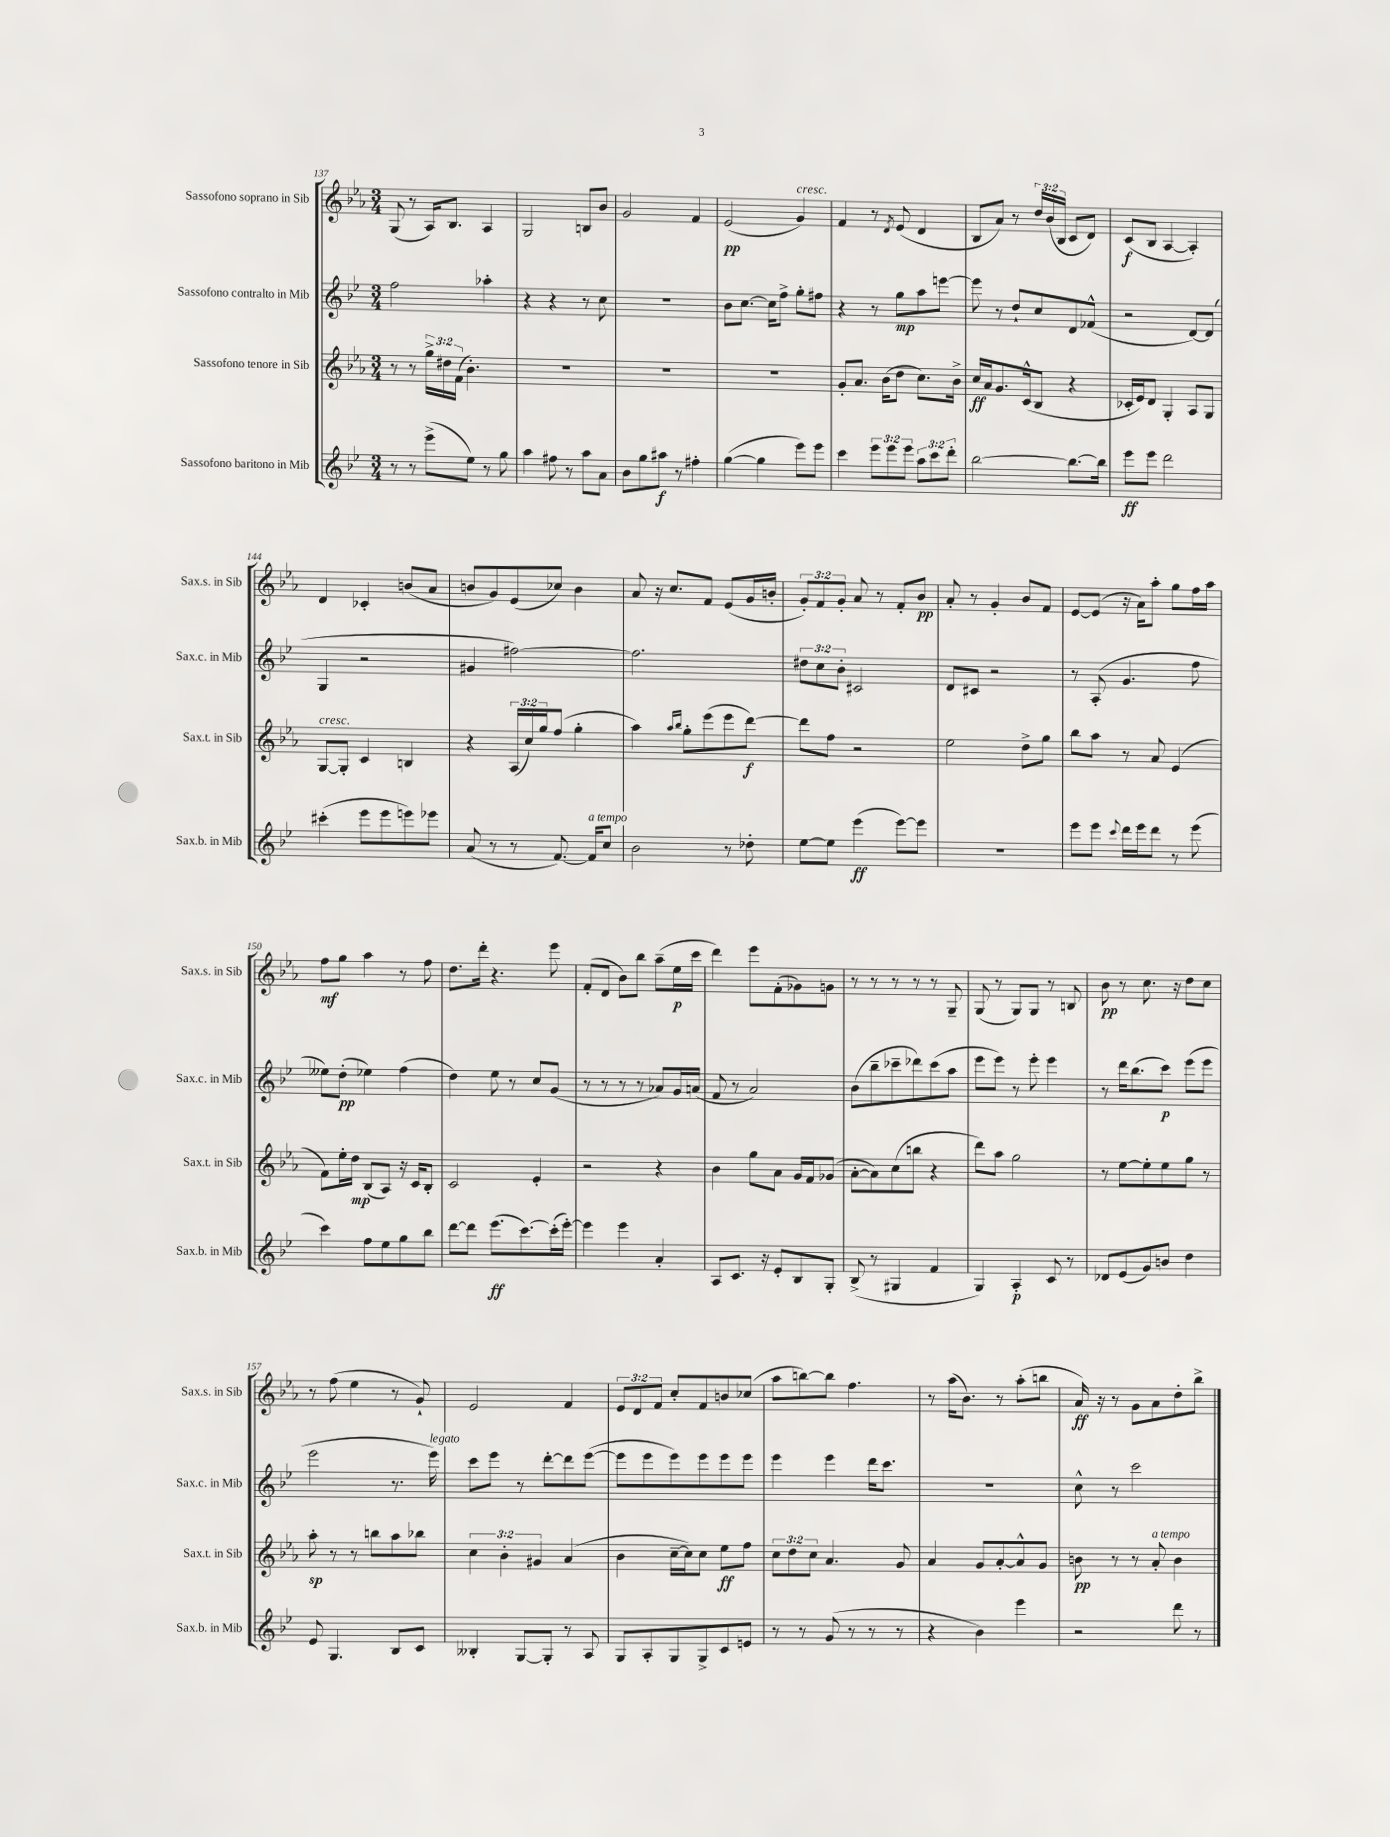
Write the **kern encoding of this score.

**kern	**kern	**kern	**kern
*staff4	*staff3	*staff2	*staff1
*clefG2	*clefG2	*clefG2	*clefG2
*k[b-e-]	*k[b-e-a-]	*k[b-e-]	*k[b-e-a-]
*M3/4	*M3/4	*M3/4	*M3/4
8r	8r	2ff	(8G
8r	8r	.	8r
(8eee-^	24gg^	.	16A-)
.	24dd#	.	.
.	.	.	8.B-
.	(24f	.	.
8ee-)	4.b-')	.	.
8r	.	4aa-'	4A-
8gg	.	.	.
=	=	=	=
4aa	2.r	4r	2G
8ff#	.	4r	.
8r	.	.	.
8aa	.	8r	8B
8a	.	8cc	8b-
=	=	=	=
8b-	2.r	2.r	2g
8gg	.	.	.
8aa#	.	.	.
8r	.	.	.
4ff#'	.	.	4f
=	=	=	=
([4gg	2.r	8b-	(2e-
.	.	[8.cc	.
4gg]	.	.	.
.	.	16cc]	.
.	.	8ff^	.
8eee-)	.	8gg'	4g)
8eee-	.	8ff#	.
=	=	=	=
4ccc	8g'	4r	4f
.	8.a-	.	.
12eee-	.	8r	8r
.	(16b-	.	.
12eee-	.	.	.
.	.	.	8qd
.	8dd	8gg	(8e-
12eee-	.	.	.
12aa	8.cc)	8aa	4d
12ccc	.	.	.
.	.	[8eee	.
12ddd'	.	.	.
.	16b-^	.	.
=	=	=	=
[2bb-	16cc	8eee]	8B-
.	16a-	.	.
.	8.g	8r	8a-)
.	.	8dd`	8r
.	(16c^^	.	.
.	8B-	8cc	24dd
.	.	.	(24b-
.	.	.	24B-
8.bb-_	4r	8d	8c
.	.	(8f-^^	8d)
16bb-]	.	.	.
=	=	=	=
8eee-	16c-'	2r	(8c
.	16e-)	.	.
8eee-	8d	.	8B-
2ddd	4G'	.	[4A-
.	8A-	[8d)	4A-'])
.	8G	(8d]	.
=	=	=	=
(4ccc#'	[8G	4G	4d
.	8G']	.	.
8eee-	4c	2r	4c-'
8eee-	.	.	.
8eee)	4B	.	(8b
8eee-	.	.	8a-
=	=	=	=
(8a	4r	4g#	8b
8r	.	.	8g)
8r	(24A-	[2ff#)	(8e-
.	24cc)	.	.
.	24gg	.	.
[8.f)	(8ff	.	8cc-)
.	4gg'	.	4b
16f]	.	.	.
8cc	.	.	.
=	=	=	=
2b-	4aa-)	2.ff#]	8a-
.	.	.	16r
.	.	.	8.cc
.	16qqaa-	.	.
.	16qqbb-	.	.
.	8gg'	.	.
.	(8eee-	.	8f
8r	8eee-	.	(8e-
8dd-'	[8ddd)	.	16g
.	.	.	16b'
=	=	=	=
[8ee-	8ddd]	12dd#	12g')
.	.	12cc	12f
8ee-]	8ff	.	.
.	.	12b-'	12g'
(4eee-	2r	2c#	8a-
.	.	.	8r
[8eee-)	.	.	8f'
8eee-]	.	.	8b-
=	=	=	=
2.r	2ee-	8d	8a-'
.	.	8c#	8r
.	.	2r	4g'
.	8dd^	.	8b-
.	8gg	.	8f
=	=	=	=
8eee-	8bb-	8r	[8e-
8eee-	8aa-	(8A'	(8e-]
8qqccc	.	.	.
16ddd	8r	4.g	16r
16eee-	.	.	16a-)
8ddd	8a-	.	8aa-'
8r	(4e-	.	8gg
(8eee-	.	8ff	16ff
.	.	.	16aa-
=	=	=	=
4ccc)	8f)	8ee--)	8ff
.	16ee-'	(8dd'	8gg
.	16dd	.	.
8ff	(8B-	4ee-)	4aa-
8ee-	8A-)	.	.
8gg	16r	(4ff	8r
.	16c	.	.
8bb-	8B-'	.	8ff
=	=	=	=
[8ddd	2c	4dd)	8.dd
8ddd]	.	.	.
.	.	.	16ddd'
(8.eee-	.	8ee-	4.r
.	.	8r	.
[8.ccc)	.	.	.
.	4e-'	8cc	.
(16ccc']	.	(8g	8eee-
[16eee-')	.	.	.
=	=	=	=
4eee-]	2r	8r	(8f'
.	.	8r	8d
4eee-	.	8r	8b-)
.	.	8r	8bb-
4a'	4r	8a-)	(8aa-~
.	.	16g	16ee-
.	.	(16a	16ccc
=	=	=	=
8A	4b-	8f	4ddd)
8.c	.	8r	.
.	8gg	2a)	8eee-
16r	.	.	.
8e-'	8a-	.	(8f'
8B-	16g	.	8g-)
.	16f	.	.
8G'	(8g-	.	8g
=	=	=	=
(8B-^	[8a-'	(8b-	8r
8r	8a-])	8bb-~	8r
4G#	(8cc	8ccc-~	8r
.	8bb	8ddd-)	8r
4f	4r	(8ccc-	8r
.	.	8aa	8G~
=	=	=	=
4G)	8ddd)	8eee-	(8G
.	8aa-	8eee-)	8r
4A'	2gg	8r	8G)
.	.	8eee-'	8G
8c	.	4eee-	8r
8r	.	.	8B
=	=	=	=
8d-	8r	8r	8b-
(8e-	[8ee-	16ddd	8r
.	.	(8.bb-	.
8g)	8ee-']	.	8.cc
8b	8ee-	8ccc)	.
.	.	.	16r
4dd	8gg	(8eee-	8dd
.	8r	8eee-	8cc
=	=	=	=
8e-	8aa-'	2eee-	8r
4.G	8r	.	(8ff
.	8r	.	4ee-
.	8bb	.	.
8B-	8aa-	8.r	8r
8c	8bb-	.	8g`)
.	.	16eee-)	.
=	=	=	=
4B--'	6cc	8ccc	2e-
.	.	8eee-	.
.	6b-'	.	.
[8G	.	8r	.
.	6g#	.	.
8G']	.	[8ddd'	.
8r	(4a-	8ddd]	4f
8A	.	([8eee-	.
=	=	=	=
8G	4b-	8eee-]	12e-
.	.	.	12d
8A'	.	8eee-	.
.	.	.	12f
8G	[16cc~	8eee-)	8cc'
.	16cc])	.	.
8G^	8cc	8eee-	8f
8c	8ee-	8eee-	8b
8e	8ff	8eee-	(8cc-
=	=	=	=
8r	12cc	4eee-	8aa-
.	12dd	.	.
8r	.	.	[8bb)
.	12cc	.	.
(8g	4.a-	4eee-	8bb]
8r	.	.	4.ff
8r	.	16ddd	.
.	.	8.ccc	.
8r	8g	.	.
=	=	=	=
4r	4a-	2.r	8r
.	.	.	(16aa-
.	.	.	8.b-)
4b-)	8g	.	.
.	[8a-'	.	8r
4eee-	8a-^^]	.	(8aa-'
.	8g	.	8bb
=	=	=	=
2r	8b	8cc^^	16a-)
.	.	.	16r
.	8r	8r	8r
.	8r	2ccc	8g
.	8a-'	.	8a-
8ddd	4b	.	8dd'
8r	.	.	8bb-^
==	==	==	==
*-	*-	*-	*-
